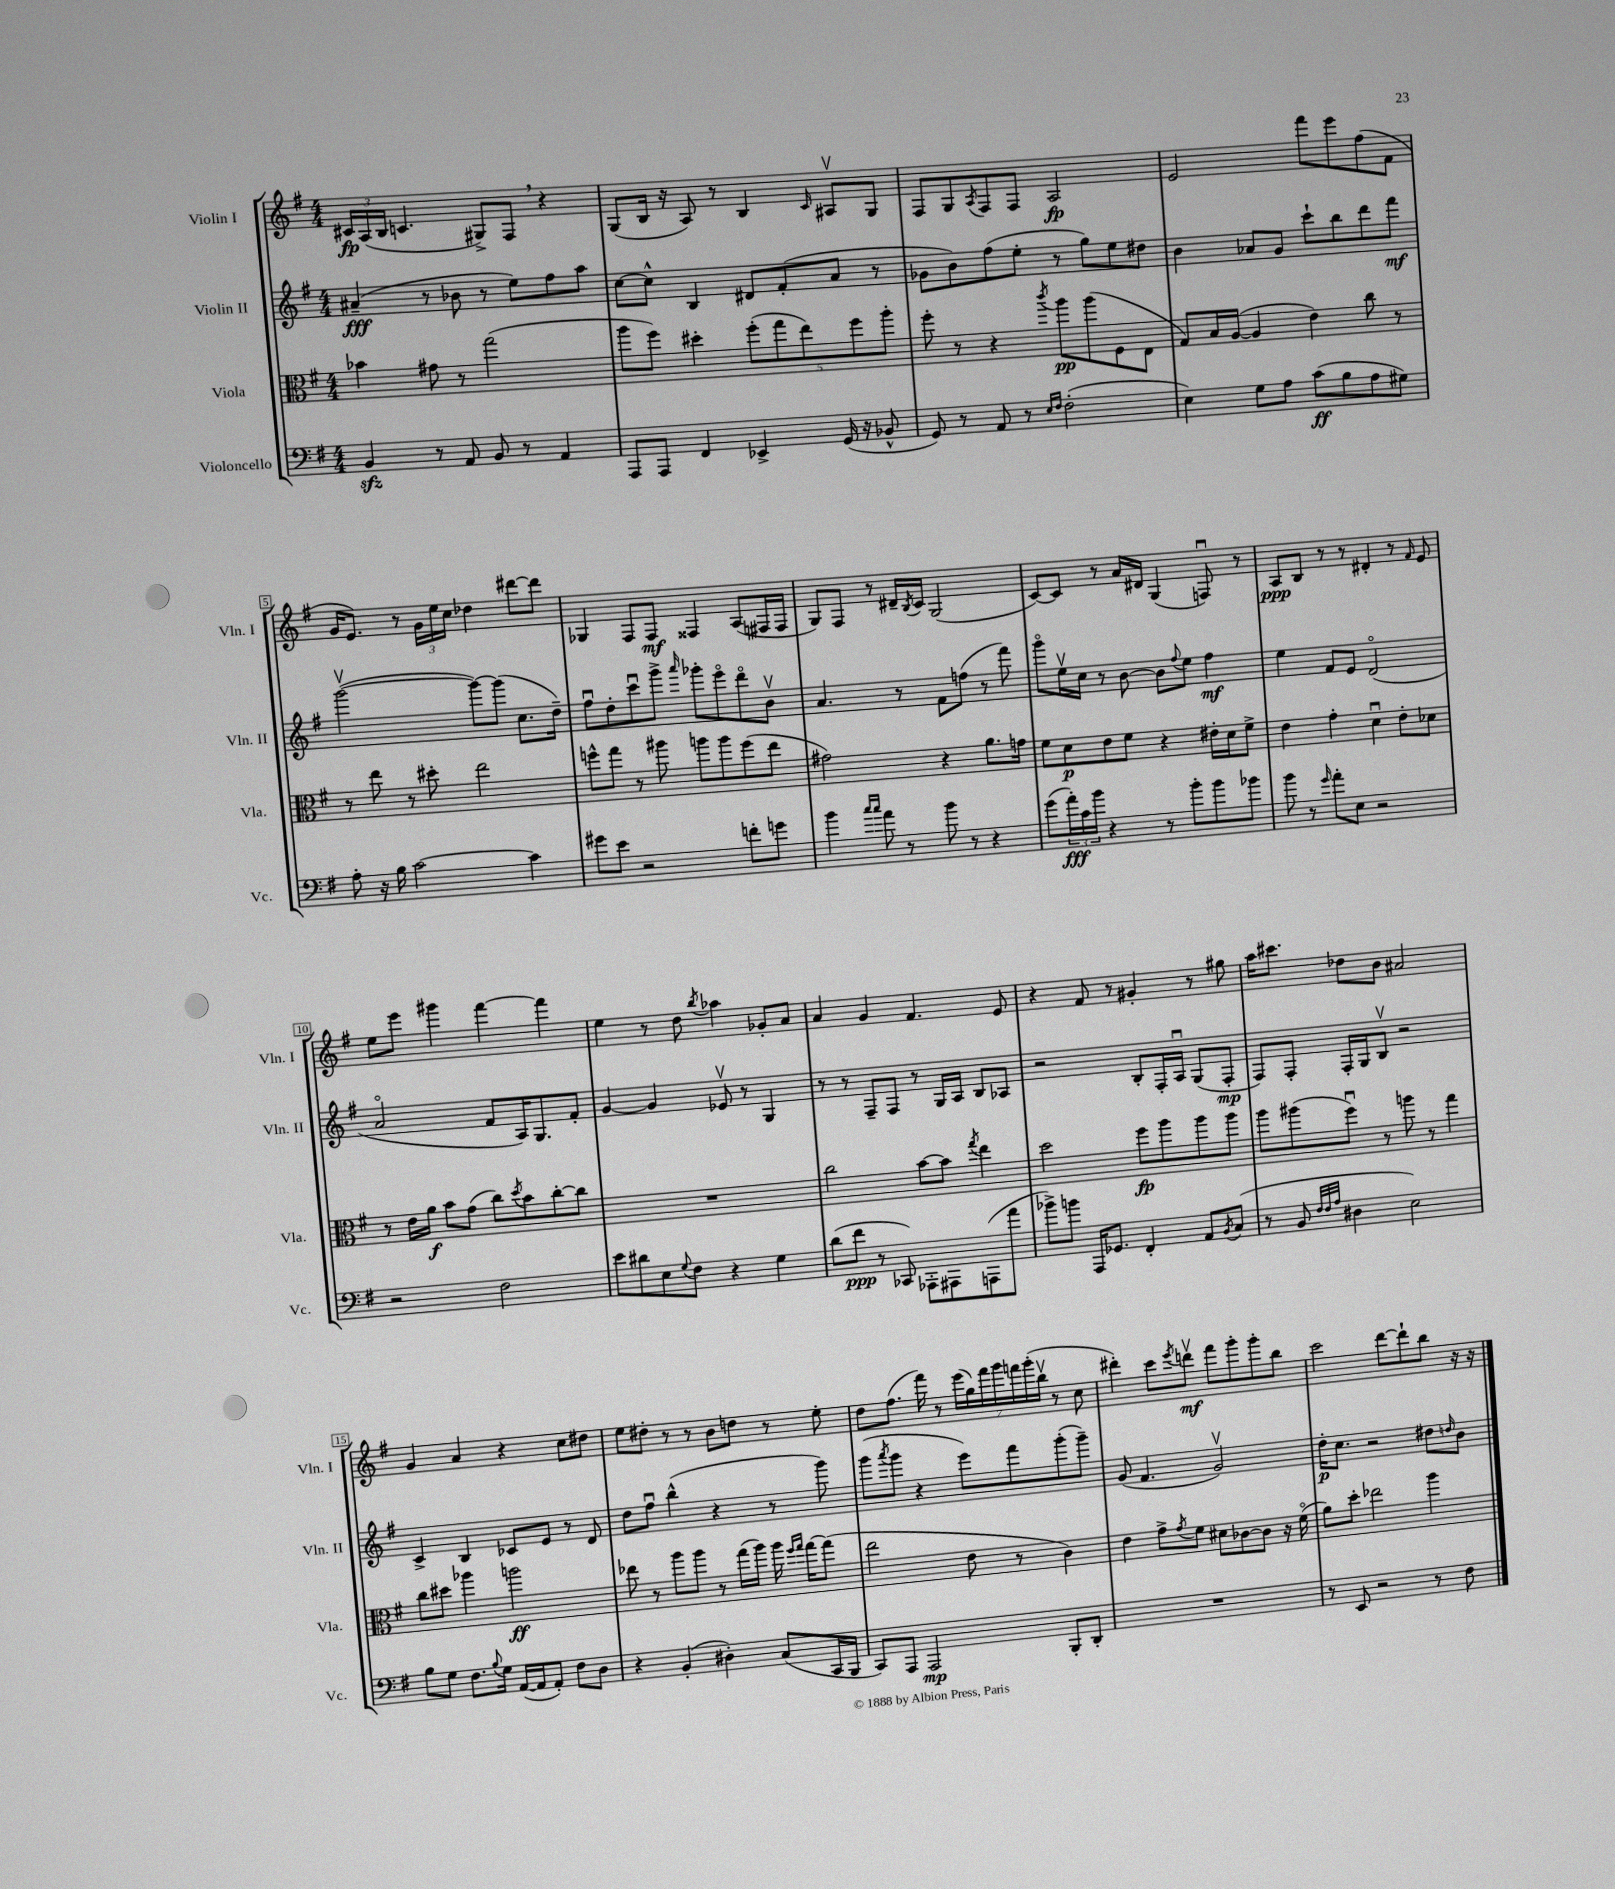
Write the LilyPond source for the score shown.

<<
\new StaffGroup <<
\new Staff = "s0" \with { instrumentName = "Violin I" shortInstrumentName = "Vln. I" } {
    \clef treble \key g \major \numericTimeSignature \time 4/4
    \tuplet 3/2 { cis'16\fp a16( b16 } c'4. gis8->) fis8 \breathe r4 |
    g8( b16 r16 a8) r8 b4 \grace { c'16 } ais8\upbow g8 |
    fis8 g8 \acciaccatura { a8 } fis8 fis8 a2\fp |
    e'2 fis'''8 e'''8 fis''8( fis'8 |
    g'16 e'8.) r8 \tuplet 3/2 { g'16 e''16 c''16 } des''4 dis'''8~ dis'''8 |
    ges4 fis8 fis8\mf fisis4 a8( fis16 fis16 |
    g8) fis8 r8 dis'16-- \acciaccatura { b8 } c'16 g2( |
    c'8~) c'8 r8 a'16 dis'16 g4( f8\downbow) r8 |
    a8\ppp b8 r8 r8 dis'4-. r8 \grace { fis'16 } e'8 |
    e''8 e'''8 gis'''4 fis'''4~ fis'''4 |
    e''4 r8 d''8 \acciaccatura { b''8 } aes''4 ges'8-. a'8 |
    a'4 g'4 fis'4. e'8 |
    r4 fis'8 r8 gis'4-. r8 gis''8 |
    a''16 cis'''8. des''8 b'8 ais'2 |
    g'4 a'4 r4 c''8 dis''8 |
    e''8 dis''8-. r8 r8 b'8 d''8 r8 e''8-. |
    d''8 fis''8.( fis'''16) r8 \tuplet 7/4 { e'''16( g''16) fis'''16 g'''16 f'''16 g'''16-.( b''16\upbow } r8 c''8 |
    dis'''4-.) c'''8 \acciaccatura { e'''8 } d'''8\upbow\mf fis'''8 g'''8-. g'''8-. b''8 |
    c'''2 d'''8~ d'''8-! b''8 r16 r16 \bar "|." |
}
\new Staff = "s1" \with { instrumentName = "Violin II" shortInstrumentName = "Vln. II" } {
    \clef treble \key g \major \numericTimeSignature \time 4/4
    ais'4--\fff( r8 bes'8 r8 e''8) fis''8 a''8 |
    c''8~ c''8-^ b4 dis'8 fis'8-.( a'8 r8 |
    ges'8 b'8) fis''8( e''8-. r8 g''8) e''8 dis''8 |
    b'4 aes'8 g'8 c'''8-! b''8 d'''8 fis'''8\mf |
    g'''2~\upbow( g'''8~) g'''8( c''8. d''16--) |
    fis''8\downbow d''8-. c'''8\downbow g'''8-> \grace { a'''16 } ges'''8-. e'''8\flageolet d'''8\flageolet b'8\upbow |
    a'4. r8 fis'8 f''8( r8 fis'''8) |
    g'''8\flageolet e''16\upbow c''16 r8 b'8~ b'8 \appoggiatura { fis''8 } e''8 fis''4\mf |
    e''4 fis'8 e'8 d'2\flageolet( |
    a'2\flageolet fis'8 a16) g8. fis'8-. |
    g'4~ g'4 ees'8\upbow r8 g4 |
    r8 r8 fis8-- fis8 r8 g16 a16 b8 aes8 |
    r2 b8-. fis16-. a16\downbow g8( fis8-.\mp |
    fis8) fis8-. fis16-. g16 b8\upbow r2 |
    c'4-> b4 ces'8 e'8 r8 d'8 |
    d''8 fis''8\downbow b''4-^( r4 r8 g'''8) |
    g'''8( \acciaccatura { a'''8 } g'''8 r4 e'''8) fis'''8 g'''8-.( g'''8--) |
    g'8( fis'4. g'2\upbow) |
    d''16-.\p c''8. r2 dis''8 \grace { d''16 } b'8 \bar "|." |
}
\new Staff = "s2" \with { instrumentName = "Viola" shortInstrumentName = "Vla." } {
    \clef alto \key g \major \numericTimeSignature \time 4/4
    bes'4 gis'8 r8 g''2( |
    a''8 fis''8) dis''4-. \tuplet 5/4 { fis''8-.( g''8 e''8) fis''8 a''8-. } |
    fis''8-. r8 r4 \acciaccatura { c'''8 } a''8\pp a''8( fis8 e8 |
    g8) b16 a16~( a4 e'4) c''8 r8 |
    r8 e''8 r8 dis''8-. e''2 |
    f''8-^ g''8 r8 ais''8 a''8 a''8 f''8( e''8 |
    gis'2) r4 a'8. g'16 |
    fis'8 d'8\p e'8 fis'8 r4 eis'16-. d'16 fis'8-> |
    e'4 g'4-. d'4\downbow e'8-. des'8 |
    r8 e'16 a'16\f b'8 g'8( c''8) \acciaccatura { d''8 } b'8 c''8~-. c''8 |
    R1 |
    c''2 b'8~ b'8 \acciaccatura { g''8 } e''4 |
    d''2 fis''8\fp a''8 a''8 a''8 |
    a''8 ais''8( fis''8\downbow) r8 a''8 r8 g''4 |
    c''8 dis''8 aes''4 a''2\ff |
    ees''8 r8 a''8 a''8 r8 g''16( a''16) a''16 \grace { fis''16 g''16 } g''16~ g''8( |
    e''2 e'8 r8 c'4) |
    e'4 g'8-> \acciaccatura { g'8 } fis'8 dis'8 ces'8~ ces'8 r16 fis'16\flageolet( |
    a'8) d''8-. ees''2 a''4 \bar "|." |
}
\new Staff = "s3" \with { instrumentName = "Violoncello" shortInstrumentName = "Vc." } {
    \clef bass \key g \major \numericTimeSignature \time 4/4
    b,4\sfz r8 a,8 b,8 r8 a,4 |
    a,,8 a,,8 fis,4 ees,4-> g,16( r16 bes,8-^ |
    g,8) r8 a,8 r8 \grace { e16 fis16 } fis2-.( |
    e4) g8 a8 c'8\ff( b8 a8 gis8) |
    a8-. r16 b16 c'2~ c'4 |
    gis'8 e'8 r2 f'8-. g'8 |
    b'4 \grace { c''16 c''16 } a'8 r8 b'8 r8 r4 |
    g'8( \tuplet 3/2 { a'16-.\fff) c'16 b'16 } r4 r8 b'8-. b'8 bes'8 |
    b'8 r8 \grace { g'16 } a'8-. e8 r2 |
    r2 fis2 |
    e'8 dis'8 e8 \appoggiatura { g8 } fis8 r4 g4 |
    d'8( fis'8\ppp r8 ces,8) aes,,8-. ais,,8 a,,8( a'8 |
    bes'8->) b'8 a,,16 ges,8. fis,4-. a,8 \acciaccatura { b,8 } c8( |
    r8 b,8 \grace { fis32 fis32 a32 } dis4 e2) |
    b8 g8 fis8. \appoggiatura { b8 } g16 a,16~( a,16 a,8-.) fis8 d8 |
    r4 b,4-.( dis4-.) c8( c,16 b,,16 |
    c,8) a,,8 a,,2\mp b,,8-. d,8-. |
    R1 |
    r8 e,8 r2 r8 fis8 \bar "|." |
}
>>
>>
\layout { \context { \Score \override BarNumber.stencil = #(make-stencil-boxer 0.1 0.3 ly:text-interface::print) } }
